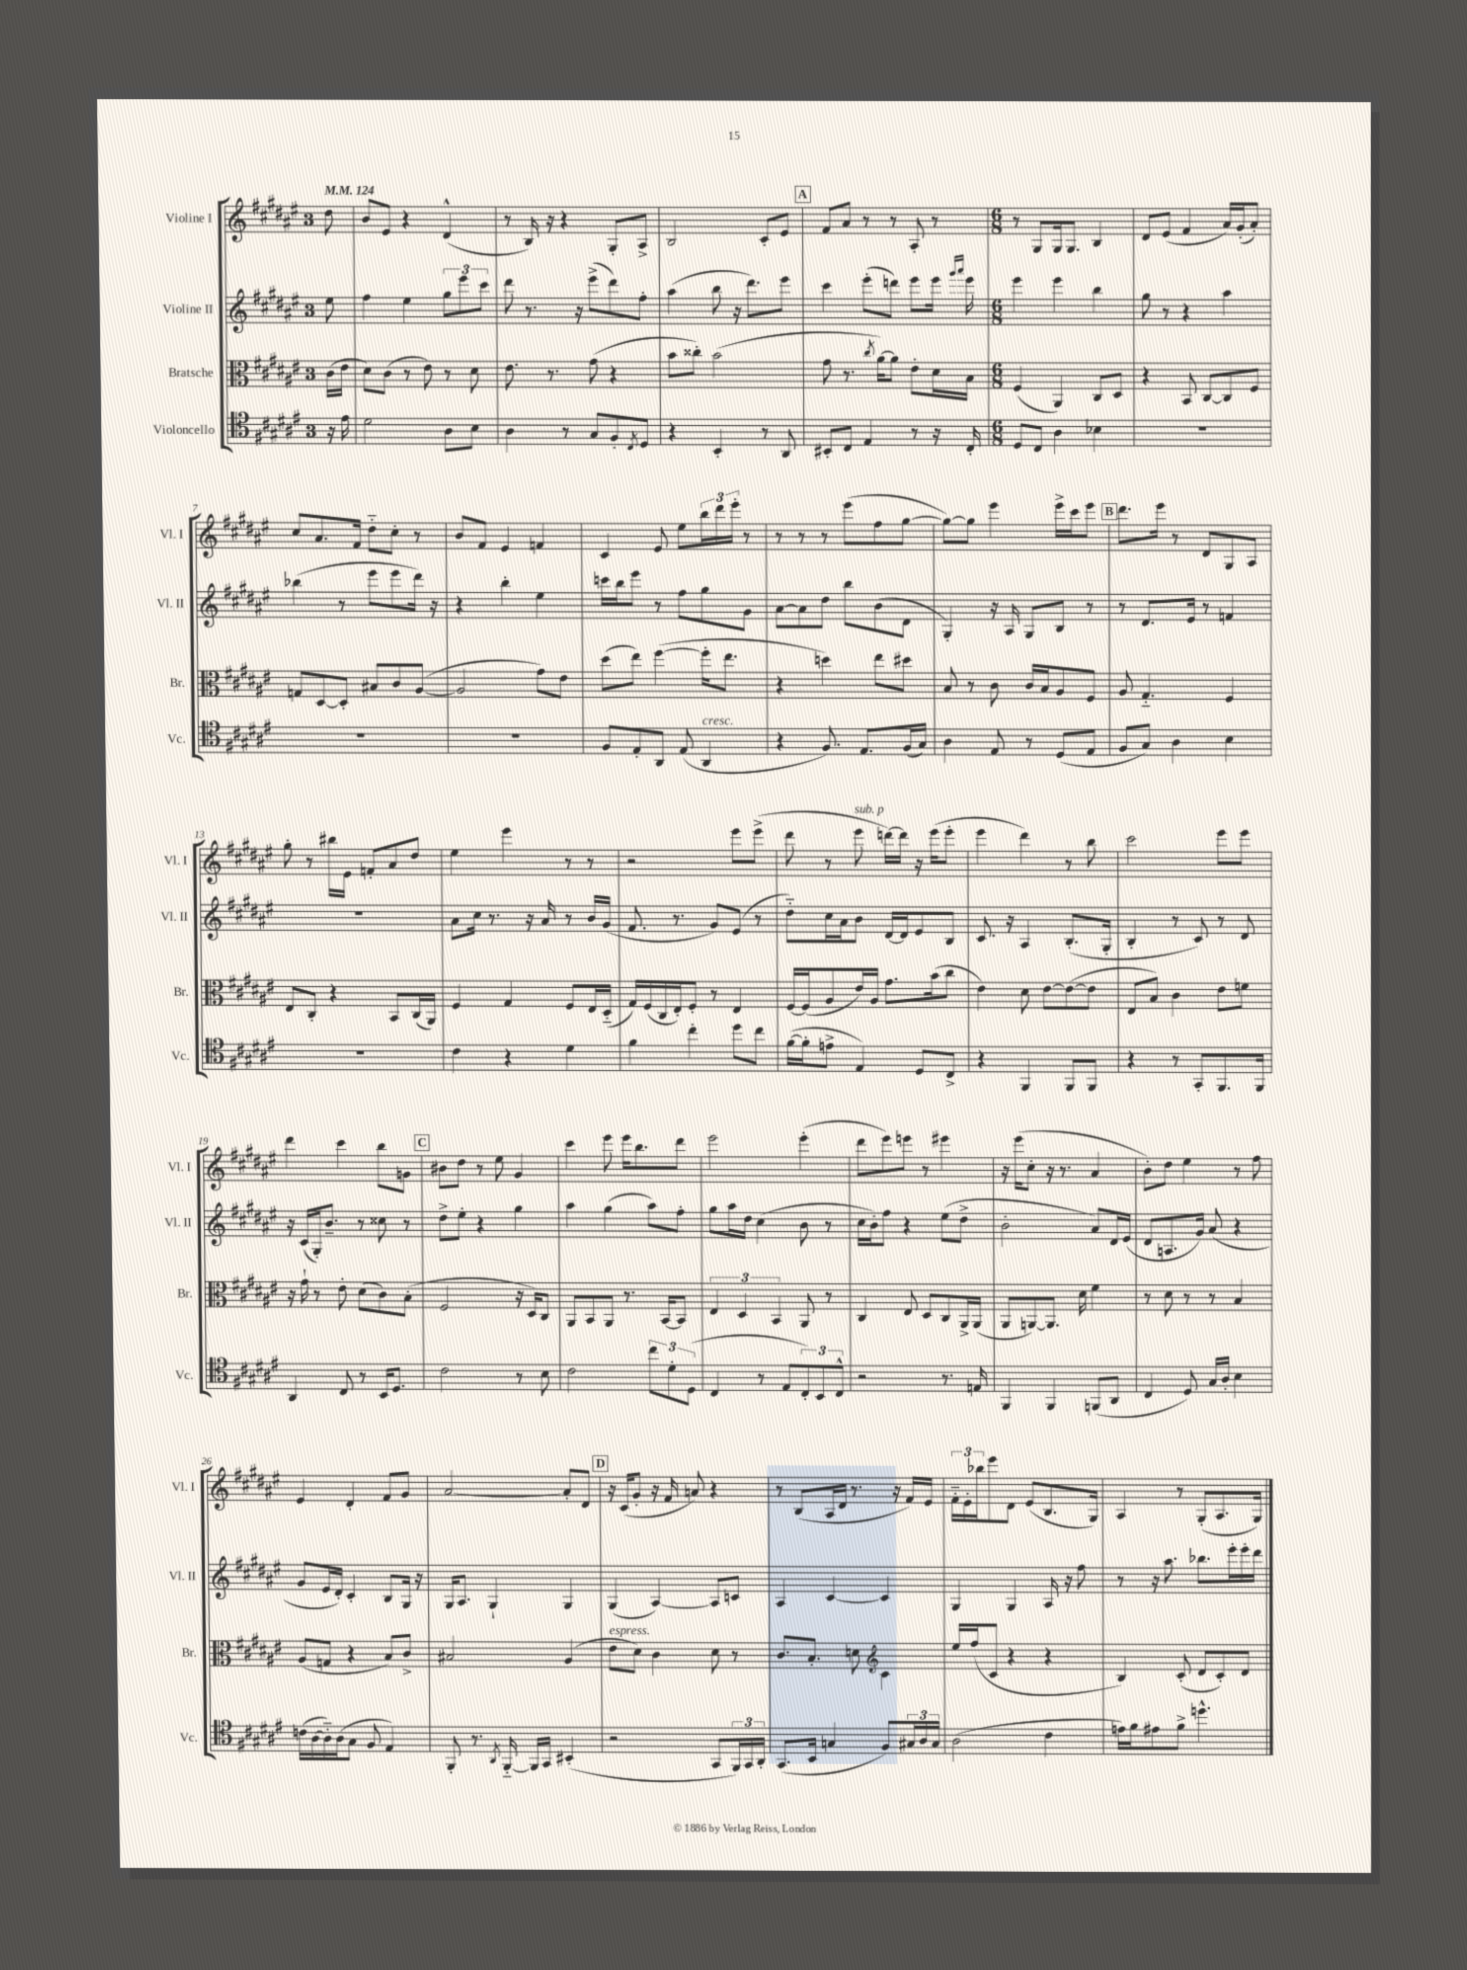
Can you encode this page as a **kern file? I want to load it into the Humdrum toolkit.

**kern	**kern	**kern	**kern
*staff4	*staff3	*staff2	*staff1
*clefC4	*clefC3	*clefG2	*clefG2
*k[f#c#g#d#a#e#]	*k[f#c#g#d#a#e#]	*k[f#c#g#d#a#e#]	*k[f#c#g#d#a#e#]
*M3/4	*M3/4	*M3/4	*M3/4
*MM124	*MM124	*MM124	*MM124
16r	(16c#	8ee#	8dd#
16e#	16e#	.	.
=	=	=	=
2d#	8d#)	4ff#	8b
.	(8c#	.	8e#
.	8r	4ee#	4r
.	8e#)	.	.
8A#	8r	12gg#	(4d#^^
.	.	12eee#	.
8B	8d#	.	.
.	.	12ccc#	.
=	=	=	=
4A#	8.e#	8ddd#	8r
.	.	8.r	16B)
.	8.r	.	16r
8r	.	.	4r
.	.	16r	.
8G#	(8g#	(8eee#^	.
8F#'	4r	8ddd#)	8G#'
8qC#	.	.	.
8D#	.	8ff#'	8A#^
=	=	=	=
4r	8b	(4aa#	2B
.	8cc##')	.	.
4BB'	(2b	8bb	.
.	.	16r	.
.	.	8.ddd#)	.
8r	.	.	8c#'
8AA#	.	8eee#	8e#
=	=	=	=
8BB#'	8g#	4ccc#	8f#
8C#	8.r	.	8a#
4E#	.	(8eee#'	8r
.	8qcc#	.	.
.	[16a#)	.	.
.	8a#]	8ddd)	8r
8r	8e#'	8eee#	8A#'
16r	16d#	16eee#	8r
.	.	16qqggg#	.
.	.	16qqaaa#	.
16C#'	16B	16eee#	.
=	=	=	=
*M6/8	*M6/8	*M6/8	*M6/8
8D#	(4F#	4eee#	8r
8C#	.	.	8G#
4A#	4AA#)	4eee#	16G#
.	.	.	8.G#
4B-	8C#	4bb	4B
.	8D#	.	.
=	=	=	=
2.r	4r	8gg#	8d#
.	.	8r	(8e#
.	8BB	4r	4f#
.	[8C#	.	.
.	8C#]	4aa#	16a#)
.	.	.	(16g#'
.	8F#	.	8a#')
=	=	=	=
2.r	8G	(4bb-	8cc#
.	[8D#	.	8.a#
.	8D#']	8r	.
.	.	.	16f#
.	8B#	8eee#	8dd#'~
.	8c#	8eee#	8cc#'
.	([8A#	16ddd#)	8r
.	.	16r	.
=	=	=	=
2.r	2A#]	4r	8b
.	.	.	8f#
.	.	4bb'	4e#
.	8g#)	4ee#	4f
.	8e#	.	.
=	=	=	=
8F#	(8dd#	16ccc	4c#
.	.	16bb	.
8E#'	8ee#)	8eee#	.
8AA#	([4ff#	8r	8e#
(8E#	.	8ff#	8ee#
4AA#	16ff#']	8gg#	24bb
.	.	.	24ddd#
.	8.ee#	.	.
.	.	.	24eee#'
.	.	8g#	8r
=	=	=	=
4r	4r	[8a#	8r
.	.	8a#]	8r
8.F#)	4dd)	8dd#	8r
.	.	8bb	(8eee#
8.E#	.	.	.
.	8ee#	(8b	8ff#
(16F#	8dd#	8d#	[8gg#
16G#)	.	.	.
=	=	=	=
4A#	8B	4G#')	8gg#_)
.	8r	.	8gg#]
8E#	8c#	16r	4eee#
.	.	16A#	.
8r	16c#	8G#	.
.	16B	.	.
(8D#	8A#	8B	16eee#^
.	.	.	16ccc#
8E#	8F#	8r	8eee#
=	=	=	=
8F#	8A#	8r	8.ddd#
8G#)	4.G#'~	8.d#	.
.	.	.	16eee#
4A#	.	.	8r
.	.	16e#	.
.	.	8r	8d#
4B	4F#	4f	8G#
.	.	.	8A#
=	=	=	=
2.r	8E#	2.r	8gg#'
.	8C#'	.	8r
.	4r	.	16bb#
.	.	.	16e#
.	.	.	8f'
.	8BB	.	8a#
.	(16C#	.	8dd#
.	16AA#)	.	.
=	=	=	=
4c#	4F#	8a#	4ee#
.	.	16cc#	.
.	.	8.r	.
4r	4G#	.	4eee#
.	.	16r	.
.	.	16a#	.
4d#	8F#	8r	8r
.	16E#	16b	8r
.	(16D#'~	(16g#	.
=	=	=	=
4f#	16G#)	8.f#	2r
.	(16F#	.	.
.	16C#	.	.
.	16E#')	8.r	.
4cc#'	8F#'	.	.
.	8r	8g#)	.
8dd#	4E#	(8e#	8eee#
8cc#	.	8r	(8eee#^
=	=	=	=
([16f#	[16F#	8dd#'~)	8ddd#
16f#']	(16F#]	.	.
8e^	8A#	16cc#	8r
.	.	16a#	.
4E#)	16e#)	8b	8eee#
.	16A#	.	.
.	8.g#	[16d#	[16ddd)
.	.	16d#]	16ddd]
8D#	.	8e#	16r
.	(16b	.	(16eee#
8C#^	8cc#	8B	8eee#'
=	=	=	=
4r	4e#)	8.c#	4eee#
.	.	16r	.
4FF#	8d#	4A#	4ddd#)
.	[8e#	.	.
8FF#	(8e#_	(8.B'	8r
8FF#	8e#]	.	8bb
.	.	16G#'	.
=	=	=	=
4r	8E#	4B'	2ccc#
.	8B)	.	.
8r	4c#	8r	.
8GG#'	.	8c#)	.
8.FF#	8e#	8r	8eee#
.	8f	8d#	8eee#
16FF#	.	.	.
=	=	=	=
4AA#	16r	16r	4ddd#
.	16g#`	(16c#	.
.	8r	16G#')	.
.	.	8.b~	.
8C#	8e#'	.	4ccc#
8r	(8d#	8r	.
16BB	8c#)	8cc##	8bb
8.D#	.	.	.
.	(8B'	8r	8g
=	=	=	=
2c#	2F#	8dd#^	8b#
.	.	8ee#'	8dd#
.	.	4r	8r
.	.	.	8ee#
8r	16r	4gg#	4g#
.	16D#)	.	.
8B	8C#	.	.
=	=	=	=
2c#	8AA#	4aa#	4ccc#
.	8BB	.	.
.	8AA#	(4gg#	8eee#
.	8.r	.	16eee#
.	.	.	8.bb
12cc#	.	8aa#)	.
.	[16BB	.	.
12d#'	.	.	.
.	8BB]	8ff#'	8ddd#
(12D#	.	.	.
=	=	=	=
4C#	6E#	8gg#	2eee#
.	.	16aa#	.
.	6D#	.	.
.	.	16dd#	.
8r	.	(4cc#	.
.	6BB	.	.
8E#	.	.	.
12C#')	8AA#	8b	(4eee#'
12BB	.	.	.
.	8r	8r	.
12C#^^	.	.	.
=	=	=	=
2r	4C#	16cc#	8ddd#
.	.	16b')	.
.	.	8ff#	8eee#)
.	8E#	4r	8eee
.	8D#	.	8r
8.r	8C#	(8ee#	4eee#
.	16AA#^	8dd#^	.
16E	(16AA#	.	.
=	=	=	=
4FF#	8AA#	2b'	16r
.	.	.	(16eee#
.	[8AA)	.	8cc#'
4FF#	8.AA]	.	16r
.	.	.	8.r
.	16d#	.	.
(8FF	4f#	8a#)	4a#
8AA#	.	16d#	.
.	.	(16e#	.
=	=	=	=
4C#	8r	8d#	8b')
.	8d#	8.A	8dd#
8D#)	8r	.	4ee#
.	.	16g#)	.
16G#	8r	(8a#	.
16A#'	.	.	.
4B	4B	4r	8r
.	.	.	8ff#
=	=	=	=
(16c	(8A#	8g#	4e#
[16A#	.	.	.
16A#'~])	8G	16e#	.
(16A#	.	16d#')	.
8G#	4r	4c#'	4d#'
8F#	.	.	.
4E#)	8B)	8B	8f#
.	8c#^	16G#	8g#
.	.	16r	.
=	=	=	=
8FF#'	2B#	16G#	[2a#
.	.	8.A#	.
8.r	.	.	.
.	.	4G#`	.
8qAA#	.	.	.
[16FF#'~	.	.	.
16FF#]	.	.	.
16GG#	.	.	.
(4BB#'	(4A#	4G#	8a#']
.	.	.	8d#
=	=	=	=
2r	8e#	(4G#	16r
.	.	.	(16c#
.	8d#)	.	8g#'
.	4c#	[4A#)	16r
.	.	.	16f#
.	.	.	8a)
8GG#	8d#	8A#]	4r
24FF#)	8r	8c	.
24GG#	.	.	.
24AA#'	.	.	.
=	=	=	=
(8.GG#	8.c#	4A#	8r
.	.	.	(8B
16BB	8.B'	.	.
4G	.	[4c#	16A#
.	.	.	16d#
.	8d	.	8.r
8F#)	4c#	4c#]	.
.	.	.	16r
24G#	.	.	16f#)
24A#	.	.	.
.	.	.	16e#
24G#	.	.	.
=	=	=	=
*	*clefG2	*	*
(2A#	16ee#	4G#	24f#'~
.	.	.	24e#'
.	(16ff#	.	.
.	.	.	24bb-
.	8c#	.	8eee#
.	4r	4G#	8d#
.	.	.	(8e#
4c#	4r	16A#	8.B
.	.	16r	.
.	.	8ff#	.
.	.	.	16G#)
=	=	=	=
16e)	4B)	8r	4A#
16f#	.	.	.
8e#	.	16r	.
.	.	8.aa#	.
8f#^	(8c#'	.	8r
4.dd^^	8d#	8.bb-	(8G#'
.	8c#')	.	8.A#
.	.	16eee#'	.
.	8d#	16eee#'	.
.	.	16ddd#	16G#)
==	==	==	==
*-	*-	*-	*-
